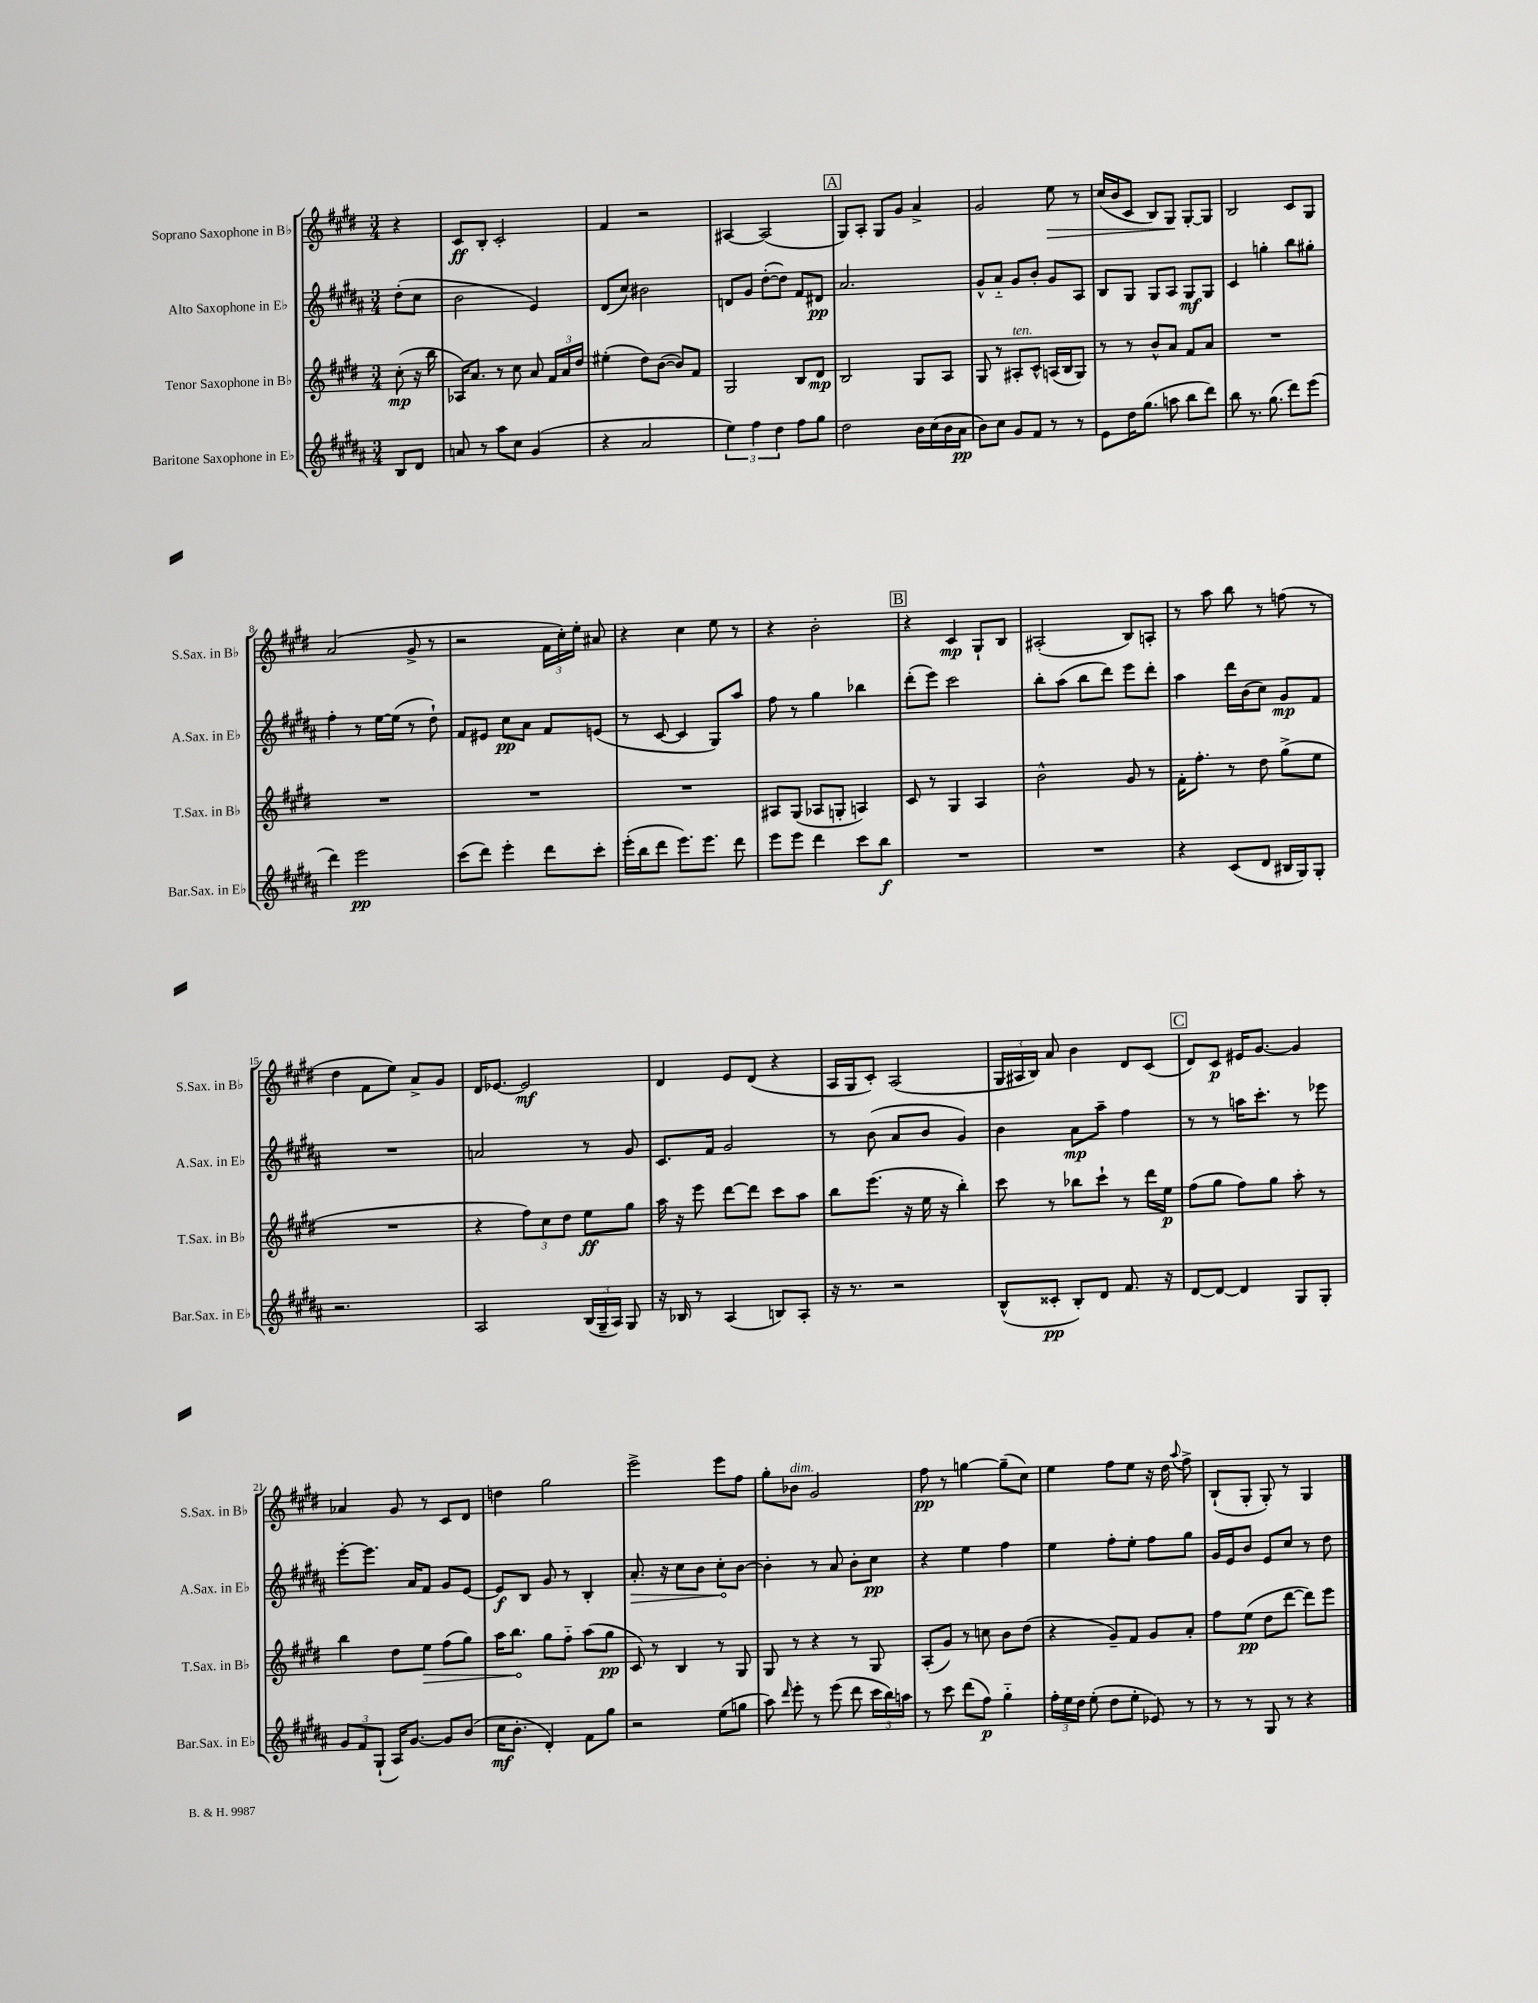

**kern	**kern	**kern	**kern
*staff4	*staff3	*staff2	*staff1
*clefG2	*clefG2	*clefG2	*clefG2
*k[f#c#g#d#a#]	*k[f#c#g#d#]	*k[f#c#g#d#a#]	*k[f#c#g#d#]
*M3/4	*M3/4	*M3/4	*M3/4
8B	(8cc#'	(8dd#'	4r
8d#	16r	8cc#	.
.	16bb	.	.
=	=	=	=
8a	16A-)	2b	8c#
.	8.a	.	.
8r	.	.	8B'
8aa#	8r	.	2c#'
8cc#	8cc#	.	.
(4g#	8a	4e)	.
.	24f#	.	.
.	24a	.	.
.	24dd#	.	.
=	=	=	=
4r	(4ee#'	(8d#	4f#
.	.	8cc#)	.
2a#	8dd#)	2b#	2r
.	([8b	.	.
.	8b])	.	.
.	8f#	.	.
=	=	=	=
6ee)	2G#	8d	[4A#
.	.	8g#	.
6ff#	.	.	.
.	.	([8dd#'	(2A#]
6dd#	.	.	.
.	.	8dd#])	.
8ff#	8B	8f#	.
8gg#	8d#	8d#	.
=	=	=	=
2dd#	2B	2.a#	8G#)
.	.	.	8A'
.	.	.	8G#
.	.	.	8g#
16b	8G#	.	4a^
(16cc#	.	.	.
16b	8A	.	.
16a#	.	.	.
=	=	=	=
8b)	8G#	8g#^^	2g#
8cc#	8r	8a#'~	.
8g#	8A#'	8g#	.
8f#	8c#^^	8b'	.
8r	(16A	8g#	8ee
.	16B	.	.
8r	8G#)	8A#	8r
=	=	=	=
8e	8r	8B	(16cc#
.	.	.	16b
16dd#	8r	8G#	8c#
(8.gg#	.	.	.
.	8b^^	8G#	8B)
8aa	8a	8A#	8G#
8bb	8f#	8G#	[8G#'
8ddd#)	8a	8G#	8G#]
=	=	=	=
8bb	2.r	4c#	2B
8.r	.	.	.
.	.	4gg'	.
(8.gg#	.	.	.
8ddd#)	.	8bb	8c#
(8eee	.	8gg#'	8G#
=	=	=	=
4ddd#)	2.r	4ff#'	(2a
2eee	.	8r	.
.	.	[16ee	.
.	.	(16ee]	.
.	.	8r	8g#^
.	.	8dd#`)	8r
=	=	=	=
(8ccc#	2.r	8f#	2r
8ddd#)	.	8e#	.
4eee'	.	8cc#	.
.	.	8a#	.
8ddd#	.	8f#	24f#
.	.	.	24cc#')
.	.	.	24ee'
8ccc#'	.	(8e	8a#
=	=	=	=
(16eee'	2.r	8r	4r
16bb	.	.	.
8ddd#	.	[8c#	.
8.eee)	.	4c#]	4cc#
8.eee	.	.	.
.	.	8G#)	8ee
8ddd#	.	8aa#	8r
=	=	=	=
8eee	8A#	8ff#	4r
8eee	(8G#	8r	.
4ddd#	8A-	4gg#	2b'
.	8G'	.	.
8ccc#	4A)	4bb-	.
8bb	.	.	.
=	=	=	=
2.r	8c#	(8ddd#'	4r
.	8r	8eee)	.
.	4G#	2ccc#	4c#
.	4A	.	8G#`
.	.	.	8B
=	=	=	=
2.r	2b^^	8bb'	(2A#'
.	.	(8aa#	.
.	.	8bb	.
.	.	8ddd#)	.
.	8g#	8eee	8B)
.	8r	8ddd#'	8A'
=	=	=	=
4r	16f#'	4aa#	8r
.	8.ff#'	.	.
.	.	.	8aa
(8c#	8r	16ddd#	8bb
.	.	(16b	.
8d#	8dd#	8cc#)	8r
16B#	(8gg#^	8g#	(8ff
16G#)	.	.	.
8G#'	8ee	8f#	8r
=	=	=	=
2.r	2.r	2.r	4dd#
.	.	.	8f#
.	.	.	8ee)
.	.	.	8a^
.	.	.	8g#
=	=	=	=
2A#	4r	2a	16d#
.	.	.	[8.e-
.	12ff#)	.	2e-]
.	12cc#	.	.
.	12dd#	.	.
(24B	8ee	8r	.
24G#~	.	.	.
24A#)	.	.	.
8G#	8gg#	8g#	.
=	=	=	=
16r	16aa	8.c#	4d#
16B-	16r	.	.
8r	8eee	.	.
.	.	16f#	.
(4A#	[8ddd#	2g#	8e
.	8ddd#]	.	(8d#
8B)	8ccc#	.	4r
8A#'	8aa	.	.
=	=	=	=
16r	8bb	8r	16A
8.r	.	.	16G#
.	(8.eee	(8b	8c#')
2r	.	8a#	(2A
.	16r	.	.
.	16ee	8b	.
.	16r	.	.
.	4bb')	4g#)	.
=	=	=	=
(8B^^	8ccc#	4b	24G#
.	.	.	24A#
.	.	.	24B)
8c##'	8r	.	8a
8B')	8bb-	8a#	4b
8d#	8ccc#`	8aa#~	.
8.f#	8r	4ff#	8d#
.	16ddd#	.	(8c#
16r	16ee	.	.
=	=	=	=
[8d#	(8ff#	8r	8d#)
8d#_	8gg#	8r	8c#
4d#]	8ff#)	16aa	16e#
.	.	8.ccc#'	[8.g#
.	8gg#	.	.
8G#	8aa'	8r	4g#]
8G#'	8r	8eee-	.
=	=	=	=
12g#	4bb	[8eee'	4a-
12f#	.	.	.
.	.	8.eee]	.
(12G#`	.	.	.
16A#)	8dd#	.	8g#
[8.g#	.	16a#	.
.	8ee	8f#	8r
8g#]	(8ff#	8g#	8c#
(8b	8gg#)	[8e	8d#
=	=	=	=
16cc#	16aa	8e]	4dd
8.b'	8.bb	.	.
.	.	8B	.
4d#')	8gg#	8g#	2gg#
.	8ff#'~	8r	.
8f#	(8aa	4B'	.
8gg#	8gg#	.	.
=	=	=	=
2r	8c#)	8.a#'	2eee^
.	8r	.	.
.	.	16r	.
.	4B	8cc#	.
.	.	8b	.
(8ee	8r	8cc#'	8eee
8gg	8G#	[8b	8ff#
=	=	=	=
8aa#)	8G#	4b']	8gg#'
16qqddd#	.	.	.
8eee'	8r	.	8b-
8r	4r	8r	2g#
(8eee	.	8a#	.
8ddd#	8r	8b'	.
24ccc#	8G#	8cc#	.
24bb)	.	.	.
24aa	.	.	.
=	=	=	=
8r	(8A'	4r	8ff#
8ccc#	8g#)	.	8r
(8ddd#	8r	4ee	[4gg
8ff#)	8cc	.	.
4gg#'~	8b	4ff#	(8gg~]
.	(8dd#	.	8cc#)
=	=	=	=
24ff#'	4r	4ee	4ee
24ee	.	.	.
24dd#	.	.	.
(8ee'	.	.	.
8dd#	8g#~)	8ff#'	8ff#
8ee'	8f#	8ee'	8ee
8e-)	8g#	8ff#	16r
.	.	.	16dd#
.	.	.	8qqaa
8r	8a'	8gg#	8ff#^
=	=	=	=
8r	8ff#	16g#	(8B`
.	.	16e	.
8r	(8ee	8b	8G#'
8G#	8dd#	8e	8G#')
8r	[8ddd#	8cc#	8r
4r	8ddd#])	8r	4G#
.	8eee	8dd#	.
==	==	==	==
*-	*-	*-	*-
